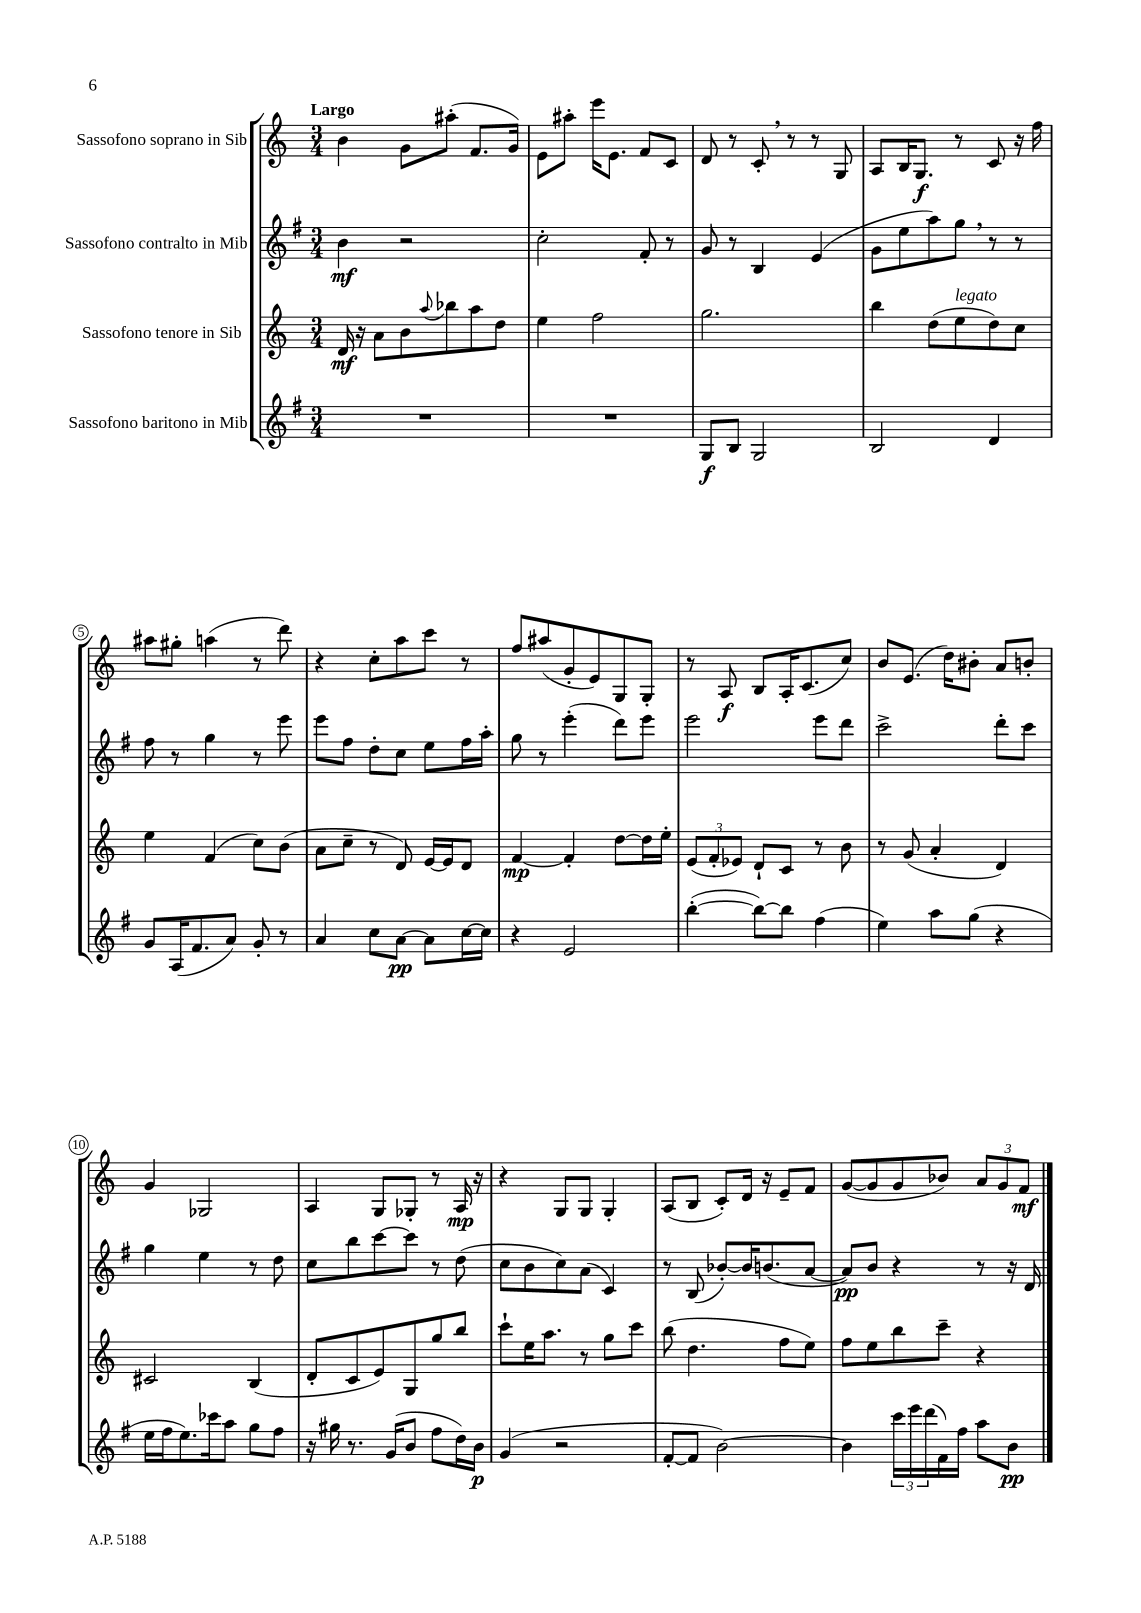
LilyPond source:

<<
\new StaffGroup <<
\new Staff = "s0" \with { instrumentName = "Sassofono soprano in Sib" } {
    \clef treble \key c \major \numericTimeSignature \time 3/4 \tempo "Largo"
    b'4 g'8 ais''8-.( f'8. g'16) |
    e'8 ais''8-. e'''16 e'8. f'8 c'8 |
    d'8 r8 c'8-. \breathe r8 r8 g8 |
    a8 b16 g8.\f r8 c'8 r16 f''16 |
    ais''8 gis''8-. a''4( r8 d'''8) |
    r4 c''8-. a''8 c'''8 r8 |
    f''8 ais''8( g'8-. e'8) g8 g8-. |
    r8 a8\f b8 a16-. c'8.( c''8) |
    b'8 e'8.( d''16) bis'8-. a'8 b'8-. |
    g'4 ges2 |
    a4 g8 ges8-. r8 a16\mp r16 |
    r4 g8 g8 g4-. |
    a8( b8 c'8-.) d'16 r16 e'8-- f'8 |
    g'8~( g'8 g'8 bes'8) \tuplet 3/2 { a'8 g'8 f'8\mf } \bar "|." |
}
\new Staff = "s1" \with { instrumentName = "Sassofono contralto in Mib" } {
    \clef treble \key g \major \numericTimeSignature \time 3/4
    b'4\mf r2 |
    c''2-. fis'8-. r8 |
    g'8 r8 b4 e'4( |
    g'8 e''8 a''8) g''8 \breathe r8 r8 |
    fis''8 r8 g''4 r8 e'''8 |
    e'''8 fis''8 d''8-. c''8 e''8 fis''16 a''16-. |
    g''8 r8 e'''4-.( d'''8) e'''8 |
    e'''2 e'''8 d'''8 |
    c'''2-> d'''8-. c'''8 |
    g''4 e''4 r8 d''8 |
    c''8 b''8 c'''8~ c'''8 r8 d''8( |
    c''8 b'8 c''8) a'8( c'4) |
    r8 b8( bes'8~-.) bes'16 b'8.( a'8~ |
    a'8\pp) b'8 r4 r8 r16 d'16 \bar "|." |
}
\new Staff = "s2" \with { instrumentName = "Sassofono tenore in Sib" } {
    \clef treble \key c \major \numericTimeSignature \time 3/4
    d'16\mf r16 a'8 b'8 \appoggiatura { a''8 } bes''8 a''8 d''8 |
    e''4 f''2 |
    g''2. |
    b''4 d''8( e''8^\markup { \italic "legato" } d''8) c''8 |
    e''4 f'4( c''8) b'8( |
    a'8 c''8-- r8 d'8) e'16~ e'16 d'8 |
    f'4~\mp f'4-. d''8~ d''16 e''16-. |
    \tuplet 3/2 { e'8( f'8-. ees'8) } d'8-! c'8 r8 b'8 |
    r8 g'8( a'4-. d'4) |
    cis'2 b4( |
    d'8-. c'8 e'8) g8 g''8 b''8 |
    c'''8-! e''16 a''8. r8 g''8 c'''8 |
    b''8( d''4. f''8 e''8) |
    f''8 e''8 b''8 c'''8-- r4 \bar "|." |
}
\new Staff = "s3" \with { instrumentName = "Sassofono baritono in Mib" } {
    \clef treble \key g \major \numericTimeSignature \time 3/4
    R2. |
    R2. |
    g8\f b8 g2 |
    b2 d'4 |
    g'8 a16( fis'8. a'8) g'8-. r8 |
    a'4 c''8 a'8~\pp a'8 c''16~ c''16 |
    r4 e'2 |
    b''4~-.( b''8~) b''8 fis''4( |
    e''4) a''8 g''8( r4 |
    e''16 fis''16 e''8.) ces'''16 a''8 g''8 fis''8 |
    r16 gis''16 r8. g'16( b'8 fis''8 d''16) b'16\p |
    g'4( r2 |
    fis'8~-. fis'8 b'2~) |
    b'4 \tuplet 3/2 { c'''16 e'''16 d'''16( } fis'16) fis''16 a''8 b'8\pp \bar "|." |
}
>>
>>
\layout { \context { \Score \override BarNumber.stencil = #(make-stencil-circler 0.1 0.3 ly:text-interface::print) } }
